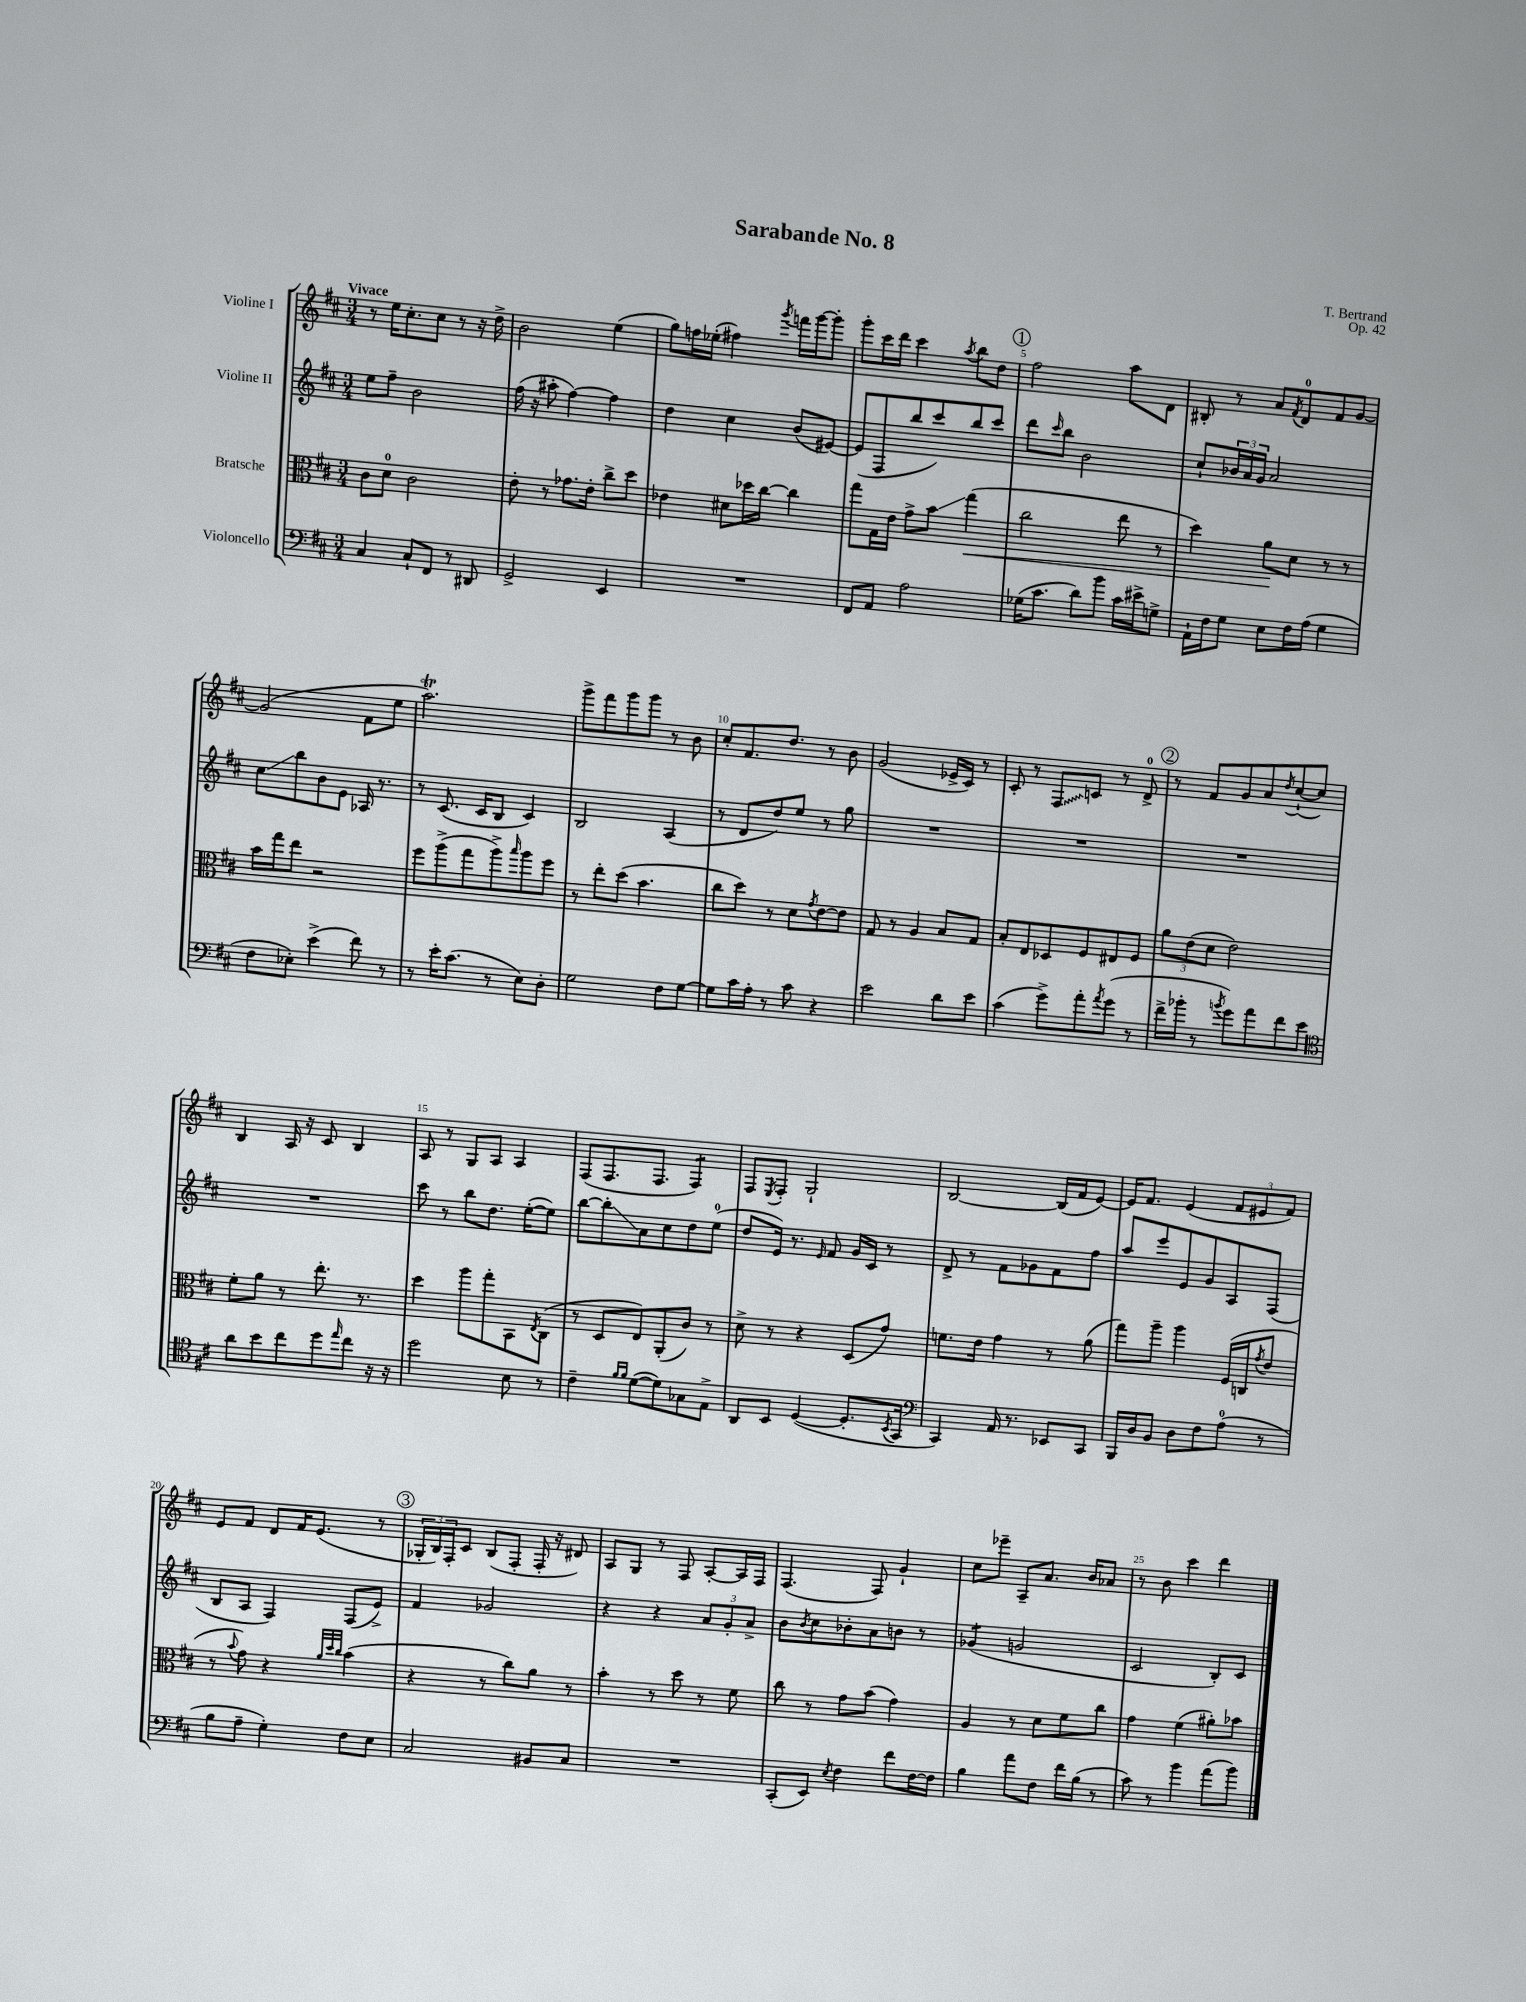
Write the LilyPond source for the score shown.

\header { title = "Sarabande No. 8" composer = "T. Bertrand" opus = "Op. 42" }
<<
\new StaffGroup <<
\new Staff = "s0" \with { instrumentName = "Violine I" } {
    \clef treble \key d \major \numericTimeSignature \time 3/4 \tempo "Vivace"
    r8 e''16 cis''8.-. cis''8 r8 r16 d''16-> |
    b'2 e''4( |
    g''8) f''16 ees''16-.( fis''4) \acciaccatura { g'''8 } f'''16 g'''16~ g'''8-. |
    g'''8-. cis'''16 d'''16 cis'''4 \acciaccatura { a''8 } b''8 d''8 |
    \mark \markup { \circle "1" } fis''2 a''8 d'8 |
    bis8-. r8 a'8 \acciaccatura { fis'8 } d'8-0 fis'8 g'8~ |
    g'2( fis'8 e''8 |
    a''2.\trill) |
    g'''8-> fis'''8 g'''8 g'''8 r8 b'8 |
    cis''8-. fis'8. d''8. r8 b'8 |
    g'2( ees'16-> cis'16) r8 |
    cis'8-. r8 \once \override Glissando.style = #'zigzag fis8\glissando c'8 r8 d'8-0-> |
    \mark \markup { \circle "2" } r8 fis'8 g'8 a'8 \acciaccatura { d''8 } cis''8~-!( cis''8) |
    b4 a16 r16 cis'8 b4 |
    a8 r8 g8 a8 a4 |
    fis8( fis8. fis8. fis4:8) |
    fis8 \acciaccatura { e8 } fis8-. g2-! |
    b2~ b16( fis'16 e'8~) |
    e'16 fis'8. e'4( \tuplet 3/2 { fis'8 eis'8 fis'8) } |
    e'8 fis'8 d'8 fis'16 e'8.( r8 |
    \mark \markup { \circle "3" } \tuplet 3/2 { ges16-. b16) fis16-. } cis'8 b8( fis8-. fis16-. r16 dis'8) |
    a8 g8 r8 fis8 a8~-. a16 fis16 |
    fis4.( fis8) g'4-! |
    cis''8 ees'''8-- a8-- a'8. b'16 aes'8 |
    r8 b'8 cis'''4 d'''4 \bar "|." |
}
\new Staff = "s1" \with { instrumentName = "Violine II" } {
    \clef treble \key d \major \numericTimeSignature \time 3/4
    e''8 fis''8-- b'2 |
    fis''16( r16 ais''8-. fis''4~) fis''4 |
    d''4 cis''4 b'8( eis'8~) |
    eis'8( fis8 b''8 cis'''8) b''8 cis'''8 |
    \mark \markup { \circle "1" } d'''8 \grace { cis'''16 } b''8 b'2 |
    cis''8-! \tuplet 3/2 { bes'16 a'16 g'16 } a'2 |
    cis''8\glissando b''8 b'8 e'8 aes16 r8. |
    r8 cis'8.( cis'16 b8 cis'4) |
    b2 a4( |
    r8 d'8 d''8) e''8 r8 g''8 |
    R2. |
    R2. |
    \mark \markup { \circle "2" } R2. |
    R2. |
    cis'''8 r8 b''8 d''8. e''16~-.( e''8) |
    b''8~ b''8-.\glissando a'8 cis''8 d''8 e''8-0( |
    d''8 e'16) r8. \grace { e'16 } fis'8 g'16 cis'16 r8 |
    d'8-> r8 fis'8 ges'8 fis'8 fis''8 |
    a''8 e'''8 e'8 g'8 a8 fis8( |
    b8 a8 fis4) fis8( e'8->) |
    \mark \markup { \circle "3" } fis'4 ges'2 |
    r4 r4 \tuplet 3/2 { a'8 g'8-. a'8-> } |
    b'8 \acciaccatura { b'8 } cis''8 bes'8-. a'8 b'8 r8 |
    ges'4:8( g'2 |
    cis'2 b8-.) cis'8 \bar "|." |
}
\new Staff = "s2" \with { instrumentName = "Bratsche" } {
    \clef alto \key d \major \numericTimeSignature \time 3/4
    cis'8 d'8-0 cis'2 |
    e'8-. r8 ges'8. e'16-. cis''8-> d''8 |
    ees'4 dis'8 des''16 cis''16~ cis''4 |
    g''8 g16 e'16 g'8-> b'8\glissando g''4\<( |
    \mark \markup { \circle "1" } cis''2 e''8 r8 |
    d''4) a'8\! d'8 r8 r8 |
    b'16 g''16 e''8 r2 |
    fis''8 a''8->( g''8 a''8->) \grace { b''16 } a''8 fis''8 |
    r8 e''8-. d''8( b'4. |
    cis''8 d''8) r8 d'8 \acciaccatura { g'8 } e'8~ e'8 |
    g8 r8 a4 b8 g8 |
    b8-. e8 des8 fis8 eis8 fis8 |
    \mark \markup { \circle "2" } \tuplet 3/2 { a'8 e'8( d'8 } e'2) |
    fis'8-. a'8 r8 e''8.-. r8. |
    d''4 a''8 g''8-. b,8 \acciaccatura { e8 } cis8( |
    r8 d8 e8) a,8-.( cis'8) r8 |
    d'8-> r8 r4 d8( g'8) |
    f'8. e'16 g'4 r8 a'8( |
    g''8) a''8-- a''4 fis16( c16 \acciaccatura { g'8 } e'8 |
    r8 \appoggiatura { b'8 } g'8) r4 \grace { a'32 d''32 cis''32 } b'4( |
    \mark \markup { \circle "3" } r4 r8 cis''8) a'8 r8 |
    b'4-. r8 d''8 r8 fis'8 |
    cis''8 r8 g'8 b'8( g'4) |
    a4 r8 d'8 fis'8 cis''8 |
    g'4 fis'4( ais'8-.) bes'8 \bar "|." |
}
\new Staff = "s3" \with { instrumentName = "Violoncello" } {
    \clef bass \key d \major \numericTimeSignature \time 3/4
    cis4 cis8-! fis,8 r8 dis,8 |
    g,2-> e,4 |
    R2. |
    fis,8 a,8 a2 |
    \mark \markup { \circle "1" } ges16( cis'8. d'8) b'8 cis'16 eis'16-> g8-> |
    a,16-! fis16 g8 e8 fis16 a16( g4 |
    fis8 ees8-.) e'4->( fis'8) r8 |
    r8 e'16-. cis'8.( r8 e8) d8-. |
    g2 fis8 g8~ |
    g8 cis'16 a16-. r8 cis'8 r4 |
    e'2 d'8 e'8 |
    cis'4( g'8->) a'8-. \acciaccatura { a'8 } g'8( r8 |
    \mark \markup { \circle "2" } fis'16-> bes'16-. r8 \acciaccatura { b'8 } g'8) a'8 fis'8 e'8 |
    \clef tenor a'8 b'8 cis''8 d''8 \grace { e''16 } cis''8 r16 r16 |
    d''2 b8 r8 |
    cis'4-- \grace { fis'16 fis'16 } d'8~( d'8) ges8 e8-> |
    a,8 b,8 d4~( d8.-. \acciaccatura { b,8 } g,16 |
    \clef bass cis,4) a,16 r8. ees,8 cis,8 |
    b,,16 d16 b,8 d8 fis8 a8-0( r8 |
    b8 a8-- g4-.) fis8 e8 |
    \mark \markup { \circle "3" } cis2 bis,8 cis8 |
    R2. |
    cis,8-.( e,8) \acciaccatura { e8 } fis4 fis'8 fis16~ fis16 |
    b4 a'8 fis8 fis'16 b16( r8 |
    cis'8) r8 b'4 a'8( b'8) \bar "|." |
}
>>
>>
\layout { \context { \Score \override BarNumber.break-visibility = ##(#f #t #t) barNumberVisibility = #(every-nth-bar-number-visible 5) } }
